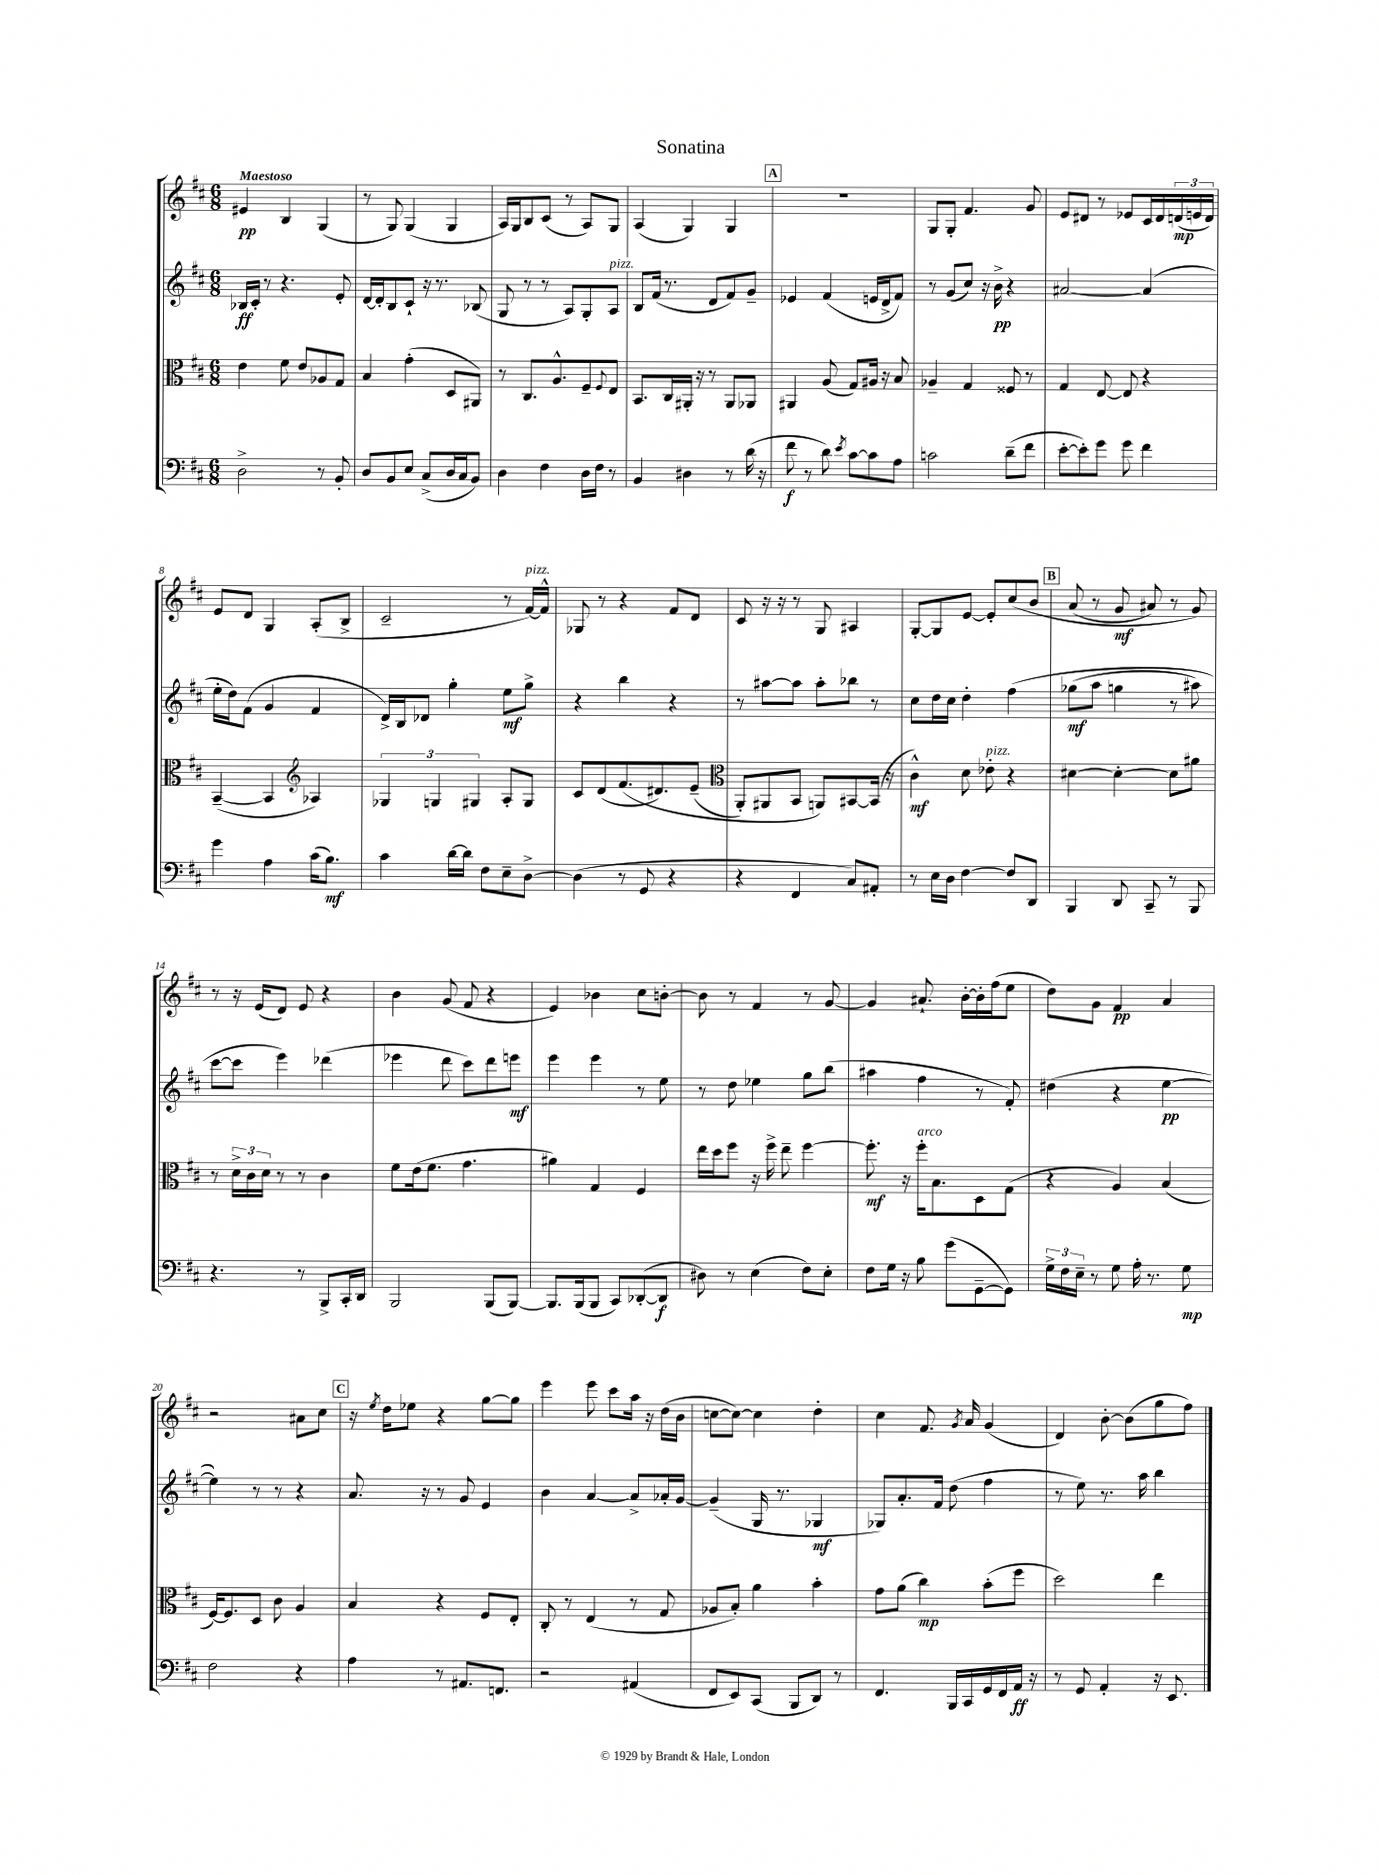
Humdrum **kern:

**kern	**dynam	**kern	**dynam	**kern	**dynam	**kern	**dynam
*part4	*part4	*part3	*part3	*part2	*part2	*part1	*part1
*staff4	*staff4	*staff3	*staff3	*staff2	*staff2	*staff1	*staff1
*clefF4	*	*clefC3	*	*clefG2	*	*clefG2	*
*k[f#c#]	*	*k[f#c#]	*	*k[f#c#]	*	*k[f#c#]	*
*M6/8	*	*M6/8	*	*M6/8	*	*M6/8	*
=1	=1	=1	=1	=1	=1	=1	=1
!	!	!	!	!	!	!LO:TX:a:B:t=Maestoso	!
2D^\	.	4e\	.	16B-X/LL	ff	4e#X/	pp
.	.	.	.	16c#'/JJ	.	.	.
.	.	.	.	8r	.	.	.
.	.	8f#\	.	4.r	.	4B/	.
.	.	8e/L	.	.	.	.	.
8r	.	8A-X/	.	.	.	(4G/	.
8BB'/	.	8G/J	.	8e'/	.	.	.
=2	=2	=2	=2	=2	=2	=2	=2
8D/L	.	4B/	.	[16d/LL	.	8r	.
.	.	.	.	16d'/J]	.	.	.
8BB/	.	.	.	8B/	.	8G/)	.
8E/J	.	(4g'\	.	8c#`/J	.	(4G/	.
(8C#^/L	.	.	.	16r	.	.	.
.	.	.	.	8.r	.	.	.
16D/L	.	8D/L	.	.	.	4G/	.
16C#/J	.	.	.	.	.	.	.
8BB/J)	.	8AA#X/J)	.	(8B-X/	.	.	.
=3	=3	=3	=3	=3	=3	=3	=3
4D\	.	8r	.	8G/	.	16A/LL)	.
.	.	.	.	.	.	16G/J	.
.	.	8.C#/L	.	8r	.	8B/	.
4F#\	.	.	.	8r	.	(8c#/J	.
.	.	8.A^^/	.	.	.	.	.
.	.	.	.	8A/L)	.	8r	.
16D\LL	.	8F#~/	.	8G'/	.	8A/L)	.
16F#\JJ	.	.	.	.	.	.	.
.	.	8qqF#/	.	.	.	.	.
!	!	!	!	!LO:TX:a:i:t=pizz.	!	!	!
8r	.	8E/J	.	8A/J	.	8G/J	.
=4	=4	=4	=4	=4	=4	=4	=4
4BB/	.	8.BB/L	.	8B/L	.	(4A/	.
.	.	.	.	(16f#/Jk	.	.	.
.	.	16C#/L	.	8.r	.	.	.
4D#X\	.	16AA#X'/JJ	.	.	.	4G/)	.
.	.	16r	.	.	.	.	.
.	.	8r	.	8d/L	.	.	.
8r	.	8AA#/L	.	8f#/)	.	4G/	.
(16d\	.	8AA-X/J	.	8g~/J	.	.	.
16r	.	.	.	.	.	.	.
!!LO:REH:place=s1:t=A
=5	=5	=5	=5	=5	=5	=5	=5
8f#\	f	4AA#X/	.	4e-X/	.	2.r	.
8r	.	.	.	.	.	.	.
8d\)	.	(8A/	.	(4f#/	.	.	.
8qe/	.	.	.	.	.	.	.
[8c#\L	.	8G/L)	.	.	.	.	.
8c#\]	.	16A#X/Jk	.	16en/LL	.	.	.
.	.	16r	.	16d^/J	.	.	.
8A\J	.	8B/	.	8f#/J)	.	.	.
=6	=6	=6	=6	=6	=6	=6	=6
2cn\	.	4A-X~/	.	8r	.	8G/L	.
.	.	.	.	(8g/L	.	8G'/J	.
.	.	4G/	.	8cc#/J)	.	4.f#/	.
.	.	.	.	16r	.	.	.
.	.	.	.	16b^\	pp	.	.
(8d~\L	.	8F##X/	.	4r	.	.	.
8f#\J	.	8r	.	.	.	8g/	.
=7	=7	=7	=7	=7	=7	=7	=7
[8e'\L	.	4G/	.	[2a#X/	.	8e/L	.
8e'\])	.	.	.	.	.	8d#X/J	.
8g\J	.	[8E/	.	.	.	8r	.
8g\	.	8E/]	.	.	.	8e-X/L	.
4f#\	.	4r	.	(4a#/]	.	16c#/L	.
.	.	.	.	.	.	16d#/	.
.	.	.	.	.	.	(24dn/	mp
.	.	.	.	.	.	24en/	.
.	.	.	.	.	.	24d/JJ)	.
!!LO:LB:g=z
=8	=8	=8	=8	=8	=8	=8	=8
4g\	.	([4BB~/	.	16ee'\LL	.	8e/L	.
.	.	.	.	16dd\J)	.	.	.
.	.	.	.	(8f#\J	.	8d/J	.
4A\	.	4BB/]	.	4g/	.	4G/	.
*	*	*clefG2	*	*	*	*	*
(16c#\KL	.	4A-X/)	.	4f#/	.	(8A'/L	.
8.B\J)	mf	.	.	.	.	.	.
.	.	.	.	.	.	8B^/J	.
=9	=9	=9	=9	=9	=9	=9	=9
4c#\	.	6G-X/	.	16d^/LL)	.	2c#~/	.
.	.	.	.	16B/J	.	.	.
.	.	.	.	8d-X/J	.	.	.
.	.	6Gn/	.	.	.	.	.
[16d\LL	.	.	.	4gg'\	.	.	.
16d\JJ]	.	.	.	.	.	.	.
.	.	6G#X/	.	.	.	.	.
8F#\L	.	.	.	.	.	.	.
8E~\	.	8A'/L	.	8ee\L	mf	8r	.
!	!	!	!	!	!	!LO:TX:a:i:t=pizz.	!
[8D^\J	.	8G#/J	.	8gg^\J	.	[16f#/LL)	.
.	.	.	.	.	.	16f#^^/JJ]	.
=10	=10	=10	=10	=10	=10	=10	=10
(4D\]	.	8c#/L	.	4r	.	8G-X/	.
.	.	(8d/	.	.	.	8r	.
8r	.	(8.f#/	.	4bb\	.	4r	.
8GG/	.	.	.	.	.	.	.
.	.	8.d#X/)	.	.	.	.	.
4r	.	.	.	4r	.	8f#/L	.
.	.	(8e~/J	.	.	.	8d/J	.
=11	=11	=11	=11	=11	=11	=11	=11
*	*	*clefC3	*	*	*	*	*
4r	.	8AA'/L)	.	8r	.	8c#/	.
.	.	8AA#X/	.	[8aa#X\L	.	16r	.
.	.	.	.	.	.	16r	.
4FF#/	.	8BB/J	.	8aa#\J]	.	8r	.
.	.	8AAn/L)	.	8aa#'\L	.	8G/	.
8C#/L)	.	[8BB#X/	.	8bb-X\J	.	4A#X/	.
8AA#X'/J	.	(16BB#/Jk]	.	8r	.	.	.
.	.	16r	.	.	.	.	.
=12	=12	=12	=12	=12	=12	=12	=12
8r	.	4c#^^\)	mf	8cc#\L	.	[8G'/L	.
16E\LL	.	.	.	16dd\L	.	8G/]	.
16D\JJ	.	.	.	16cc#\JJ	.	.	.
[4F#\	.	8d\	.	4dd'\	.	[8e/J	.
!	!	!LO:TX:a:i:t=pizz.	!	!	!	!	!
.	.	8e-X'\	.	.	.	8e'/L]	.
8F#/L]	.	4r	.	(4ff#\	.	(8cc#/	.
8DD/J	.	.	.	.	.	8b/J	.
!!LO:REH:place=s1:t=B
=13	=13	=13	=13	=13	=13	=13	=13
4BBB/	.	[4d#X\	.	(8gg-X\L	mf	(8a/	.
.	.	.	.	8aa\J	.	8r	.
8DD/	.	4d#'\_	.	4ggn\	.	8g/	mf
8CC#~/	.	.	.	.	.	8a#X/)	.
8r	.	8d#\L]	.	8r	.	8r	.
8BBB/	.	8a#X\J	.	8aa#X\)	.	8g/)	.
!!LO:LB:g=z
=14	=14	=14	=14	=14	=14	=14	=14
4.r	.	8r	.	[8ccc#\L	.	8r	.
.	.	24d^\LL	.	8ccc#\J]	.	16r	.
.	.	24c#\	.	.	.	.	.
.	.	.	.	.	.	(16e/KL	.
.	.	24d\JJ	.	.	.	.	.
.	.	8r	.	4eee\)	.	8d/J)	.
8r	.	8r	.	.	.	8e/	.
8BBB^/L	.	4c#\	.	(4ddd-X\	.	4r	.
16CC#'/L	.	.	.	.	.	.	.
16DD/JJ	.	.	.	.	.	.	.
=15	=15	=15	=15	=15	=15	=15	=15
2BBB/	.	8f#\L	.	4eee-X\	.	4b\	.
.	.	(16e\k	.	.	.	.	.
.	.	8.f#\J	.	.	.	.	.
.	.	.	.	8ddd\	.	(8g/	.
.	.	4.g\	.	8ccc#\L)	.	8f#/	.
(8BBB/L	.	.	.	8ddd\	.	4r	.
[8BBB/J)	.	.	.	8eeen\J	mf	.	.
=16	=16	=16	=16	=16	=16	=16	=16
8.BBB/L]	.	4a#X\)	.	4eee\	.	4e/)	.
(16BBB/k	.	.	.	.	.	.	.
8BBB/J	.	4G/	.	4eee\	.	4b-X\	.
8CC#/L)	.	.	.	.	.	.	.
([8DD-X'/	.	4F#/	.	8r	.	8cc#\L	.
8DD-/J]	f	.	.	8ee\	.	[8bn'\J	.
=17	=17	=17	=17	=17	=17	=17	=17
8D#X\)	.	16ee\LL	.	8r	.	8b\]	.
.	.	16dd\J	.	.	.	.	.
8r	.	8ff#\J	.	8dd\	.	8r	.
(4E\	.	16r	.	4ee-X\	.	4f#/	.
.	.	16ff#^\	.	.	.	.	.
.	.	8ee~\	.	.	.	.	.
8F#\L)	.	[4ff#\	.	8gg\L	.	8r	.
8E'\J	.	.	.	(8bb\J	.	[8g/	.
=18	=18	=18	=18	=18	=18	=18	=18
8F#\L	.	8.ff#'\]	mf	4aa#X\	.	4g/]	.
16G\Jk	.	.	.	.	.	.	.
16r	.	16r	.	.	.	.	.
!	!	!LO:TX:a:i:t=arco	!	!	!	!	!
8B\	.	16ff#'\KL	.	4ff#\	.	8.a#X`/	.
.	.	8.B\	.	.	.	.	.
(8g\L	.	.	.	.	.	.	.
.	.	.	.	.	.	[16b'\LL	.
[8GG~\	.	8D\	.	8r	.	16b'\]	.
.	.	.	.	.	.	(16ff#\J	.
8GG\J])	.	(8G\J	.	8f#'/)	.	8ee\J	.
=19	=19	=19	=19	=19	=19	=19	=19
24G^\LL	.	4r	.	(4dd#X\	.	8dd\L)	.
24F#\	.	.	.	.	.	.	.
24E~\JJ	.	.	.	.	.	.	.
8r	.	.	.	.	.	8g\J	.
8G\	.	4A/)	.	4r	.	4f#/	pp
16A'\	.	.	.	.	.	.	.
8.r	.	.	.	.	.	.	.
.	.	(4B/	.	[4ee\	pp	4a/	.
8G\	mp	.	.	.	.	.	.
!!LO:LB:g=z
=20	=20	=20	=20	=20	=20	=20	=20
2F#\	.	[16F#/KL)	.	4ee\])	.	2r	.
.	.	8.F#/]	.	.	.	.	.
.	.	8D/J	.	8r	.	.	.
.	.	8c#\	.	8r	.	.	.
4r	.	4A/	.	4r	.	8a#X\L	.
.	.	.	.	.	.	8cc#\J	.
!!LO:REH:place=s1:t=C
=21	=21	=21	=21	=21	=21	=21	=21
4A\	.	4B/	.	8.a/	.	16r	.
.	.	.	.	.	.	8qee/	.
.	.	.	.	.	.	16dd\KL	.
.	.	.	.	.	.	8ee-X\J	.
.	.	.	.	16r	.	.	.
8r	.	4r	.	8r	.	4r	.
8.AA#X/L	.	.	.	8g/	.	.	.
.	.	8F#/L	.	4e/	.	[8gg\L	.
8.FFn/J	.	.	.	.	.	.	.
.	.	8E'/J	.	.	.	8gg\J]	.
=22	=22	=22	=22	=22	=22	=22	=22
2r	.	8C#'/	.	4b\	.	4eee\	.
.	.	8r	.	.	.	.	.
.	.	(4E/	.	[4a/	.	8eee\	.
.	.	.	.	.	.	8ccc#\L	.
(4AA#X/	.	8r	.	8a^/L]	.	16aa\Jk	.
.	.	.	.	.	.	16r	.
.	.	8G/	.	16a-X'/L	.	(16dd\LL	.
.	.	.	.	[16g/JJ	.	16b\JJ	.
=23	=23	=23	=23	=23	=23	=23	=23
8FF#/L	.	8A-X/L	.	(4g~/]	.	[8ccn\L	.
8EE/)	.	8B'/J)	.	.	.	8cc\J_)	.
(8CC#/J	.	4a\	.	16G/	.	4cc\]	.
.	.	.	.	8.r	.	.	.
8BBB/L	.	.	.	.	.	.	.
8DD/J)	.	4b'\	.	4G-X/	mf	4dd'\	.
8r	.	.	.	.	.	.	.
=24	=24	=24	=24	=24	=24	=24	=24
4.FF#/	.	8g\L	.	8G-X/L)	.	4cc#\	.
.	.	(8a\J	.	8.a'/	.	.	.
.	.	4cc#\)	mp	.	.	8.f#/	.
.	.	.	.	16f#/Jk	.	.	.
16BBB/LL	.	.	.	(8dd\	.	.	.
.	.	.	.	.	.	8qg/	.
16CC#/	.	.	.	.	.	16a/	.
16GG/	.	(8b'\L	.	4ff#\	.	(4g/	.
16FF#/	.	.	.	.	.	.	.
16AA/JJ	ff	8ff#\J	.	.	.	.	.
16r	.	.	.	.	.	.	.
=25	=25	=25	=25	=25	=25	=25	=25
8r	.	2dd\)	.	8r	.	4d/)	.
8GG/	.	.	.	8ee\)	.	.	.
4AA'/	.	.	.	8.r	.	[8b'\	.
.	.	.	.	.	.	(8b\L]	.
.	.	.	.	16aa\	.	.	.
16r	.	4ee\	.	4bb\	.	8gg\	.
8.EE/	.	.	.	.	.	.	.
.	.	.	.	.	.	8ff#\J)	.
==	==	==	==	==	==	==	==
*-	*-	*-	*-	*-	*-	*-	*-
